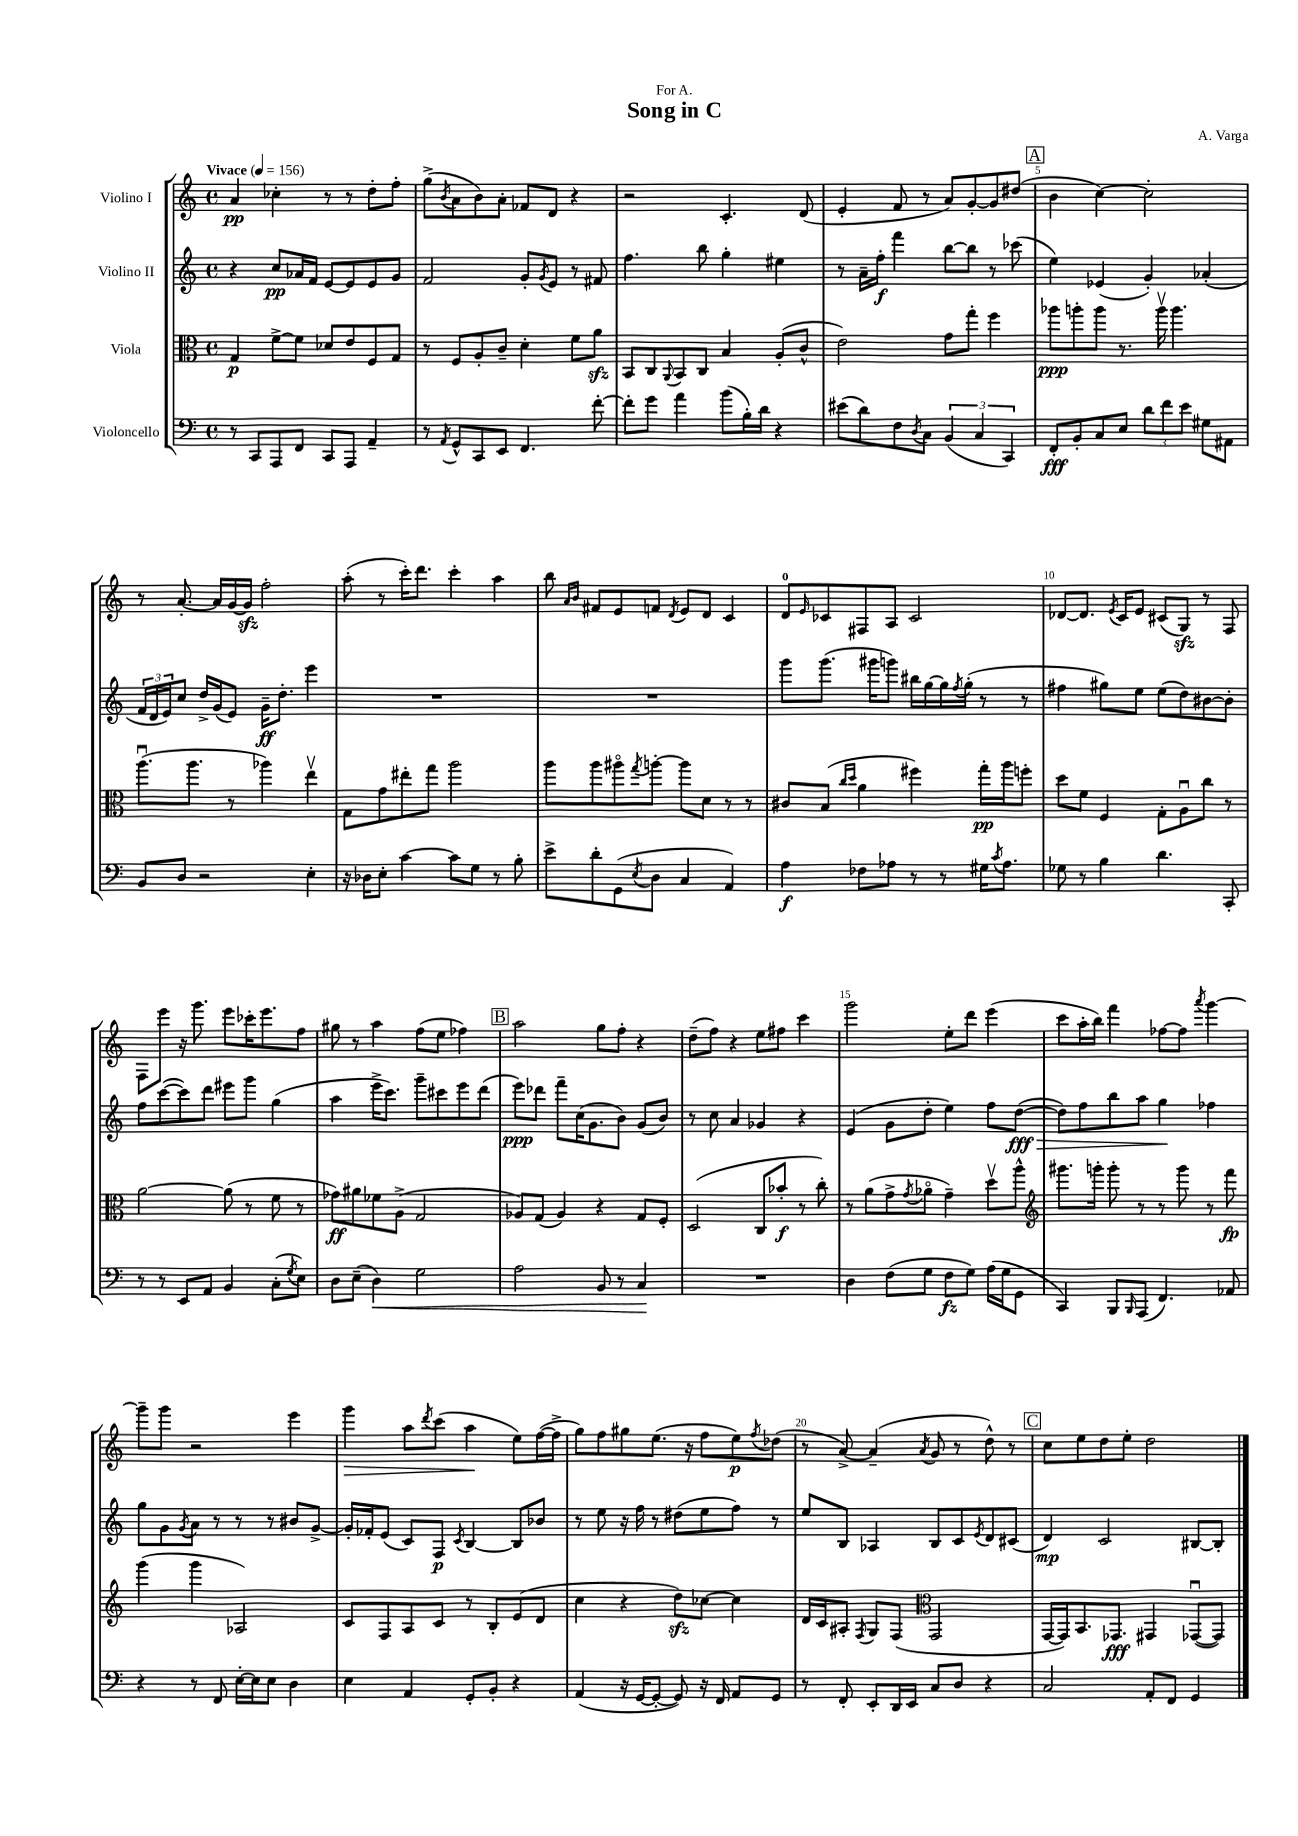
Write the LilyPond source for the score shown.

\header { title = "Song in C" composer = "A. Varga" dedication = "For A." }
<<
\new StaffGroup <<
\new Staff = "s0" \with { instrumentName = "Violino I" } {
    \clef treble \key c \major \defaultTimeSignature \time 4/4 \tempo "Vivace" 4 = 156
    a'4\pp ces''4-. r8 r8 d''8-. f''8-. |
    g''8->( \acciaccatura { b'8 } a'8 b'8) a'8-. fes'8 d'8 r4 |
    r2 c'4.-. d'8( |
    e'4-. f'8 r8 a'8) g'8~-. g'8 dis''8( |
    \mark \markup { \box "A" } b'4 c''4~) c''2-. |
    r8 a'8.~-. a'16 g'16~ g'16\sfz f''2-. |
    a''8-.( r8 c'''16-.) d'''8. c'''4-. a''4 |
    b''8 \grace { a'16 b'16 } fis'8 e'8 f'8 \acciaccatura { d'8 } e'8 d'8 c'4 |
    d'8-0 \grace { e'16 } ces'8 fis8 a8 ces'2 |
    des'8~ des'8. \acciaccatura { e'8 } c'16 e'8 cis'8( g8\sfz) r8 f8 |
    f8 e'''8 r16 g'''8. e'''8 ces'''16-. e'''8. f''8 |
    gis''8 r8 a''4 f''8( e''8 fes''4) |
    \mark \markup { \box "B" } a''2 g''8 f''8-. r4 |
    d''8--( f''8) r4 e''8 fis''8 c'''4 |
    g'''2 e''8-. d'''8 e'''4( |
    c'''8 a''16-. b''16) f'''4 fes''8~ fes''8 \acciaccatura { a'''8 } g'''4~ |
    g'''8-- g'''8 r2 e'''4 |
    g'''4\> a''8 \acciaccatura { d'''8 } c'''8( a''4\! e''8) f''16~( f''16-> |
    g''8) f''8 gis''8 e''8.( r16 f''8 e''8\p) \acciaccatura { f''8 } des''8( |
    r8 a'8~->) a'4--( \acciaccatura { a'8 } g'8 r8 d''8-^) r8 |
    \mark \markup { \box "C" } c''8 e''8 d''8 e''8-. d''2 \bar "|." |
}
\new Staff = "s1" \with { instrumentName = "Violino II" } {
    \clef treble \key c \major \defaultTimeSignature \time 4/4
    r4 c''8\pp aes'16 f'16 e'8~ e'8 e'8 g'8 |
    f'2 g'8-. \acciaccatura { g'8 } e'8 r8 fis'8 |
    f''4. b''8 g''4-. eis''4 |
    r8 a'16-- f''16-.\f f'''4 b''8~ b''8 r8 ces'''8( |
    \mark \markup { \box "A" } e''4) ees'4( g'4-.) aes'4-.( |
    \tuplet 3/2 { f'16 d'16 e'16) } c''8 d''16-> g'16( e'8) g'16--\ff d''8.-. e'''4 |
    R1 |
    R1 |
    g'''8 g'''8.( gis'''16 g'''8) bis''16 g''16~ g''16 \acciaccatura { f''8 } g''16-.( r8 r8 |
    fis''4 gis''8) e''8 e''8( d''8) bis'8~ bis'8-. |
    f''8 c'''8~( c'''8) d'''8 eis'''8 g'''8 g''4( |
    a''4 e'''16-> c'''8.) g'''8-- cis'''8 e'''8 d'''8( |
    \mark \markup { \box "B" } e'''8\ppp) des'''8 f'''8-- c''16( g'8. b'8) g'8( b'8) |
    r8 c''8 a'4 ges'4 r4 |
    e'4( g'8 d''8-. e''4) f''8 d''8~\fff\>( |
    d''8) f''8 b''8 a''8 g''4\! fes''4 |
    g''8 g'8 \acciaccatura { g'8 } a'8 r8 r8 r8 bis'8 g'8~-> |
    g'16-. fes'16-. e'8( c'8) f8\p \acciaccatura { c'8 } b4~ b8 bes'8 |
    r8 e''8 r16 f''16 r8 dis''8( e''8 f''8) r8 |
    e''8 b8 aes4 b8 c'8 \acciaccatura { e'8 } d'8 cis'8( |
    \mark \markup { \box "C" } d'4\mp) c'2 bis8~ bis8-. \bar "|." |
}
\new Staff = "s2" \with { instrumentName = "Viola" } {
    \clef alto \key c \major \defaultTimeSignature \time 4/4
    g4\p f'8~-> f'8 des'8 e'8 f8 g8 |
    r8 f8 a8-. c'8-- d'4-. f'8 a'8\sfz |
    b,8 c8 \appoggiatura { a,8 } b,8 c8 b4 a8-.( c'8-^ |
    e'2) g'8 g''8-. f''4 |
    \mark \markup { \box "A" } aes''8\ppp a''8-. a''8 r8. a''16\upbow a''4. |
    a''8.\downbow( a''8. r8 aes''4) e''4\upbow |
    g8 g'8 eis''8-. g''8 a''2 |
    a''8 a''8 ais''8\flageolet \acciaccatura { g''8 } a''8~-. a''8 d'8 r8 r8 |
    cis'8 b8( \grace { c''16 d''16 } a'4 fis''4) g''16-.\pp a''16 f''8-. |
    d''8 f'8 f4 g8-. a8\downbow c''8 r8 |
    a'2~ a'8( r8 f'8 r8 |
    ges'8\ff) ais'8 fes'8 a8->( g2 |
    \mark \markup { \box "B" } aes8) g8( aes4) r4 g8 f8-. |
    d2( c8 bes'8-.\f r8 c''8-.) |
    r8 a'8( g'8-> \acciaccatura { g'8 } aes'8\flageolet g'4--) d''8\upbow a''8-^ |
    \clef treble gis'''8. g'''16-. g'''8-. r8 r8 g'''8 r8 f'''8\fp |
    g'''4( g'''4 aes2) |
    c'8 f8 a8 c'8 r8 b8-. e'8( d'8 |
    c''4 r4 d''8\sfz) ces''8~ ces''4 |
    d'16 c'16 ais8-. \acciaccatura { f8 } g8 f8( \clef alto g,2 |
    \mark \markup { \box "C" } g,16~ g,16) b,8. ges,8.\fff gis,4 ges,8~\downbow( ges,8) \bar "|." |
}
\new Staff = "s3" \with { instrumentName = "Violoncello" } {
    \clef bass \key c \major \defaultTimeSignature \time 4/4
    r8 c,8 a,,8 f,8 c,8 a,,8 a,4-- |
    r8 \acciaccatura { a,8 } g,8-^ c,8 e,8 f,4. f'8~-. |
    f'8-. g'8 a'4 b'8( b16-.) d'16 r4 |
    eis'8( d'8) f8 \acciaccatura { d8 } c8 \tuplet 3/2 { b,4( c4 c,4) } |
    \mark \markup { \box "A" } f,8-.\fff b,8-. c8 e8 \tuplet 3/2 { d'8 f'8 e'8 } gis8 ais,8 |
    b,8 d8 r2 e4-. |
    r16 des16 e8-. c'4~ c'8 g8 r8 b8-. |
    e'8-> d'8-. g,8( \acciaccatura { e8 } d8 c4 a,4) |
    a4\f fes8 aes8 r8 r8 gis16 \acciaccatura { c'8 } aes8. |
    ges8 r8 b4 d'4. c,8-. |
    r8 r8 e,8 a,8 b,4 c8-.( \acciaccatura { g8 } e8) |
    d8 e8--( d4\<) g2 |
    \mark \markup { \box "B" } a2 b,8 r8 c4\! |
    R1 |
    d4 f8( g8 f8\fz g8) a16( g16 g,8 |
    c,4) b,,8 \grace { b,,16 } a,,8( f,4.) aes,8 |
    r4 r8 f,8 e16~-. e16 e8 d4 |
    e4 a,4 g,8-. b,8-. r4 |
    a,4( r16 g,16~ g,8~-. g,8) r16 f,16 a,8 g,8 |
    r8 f,8-. e,8-. d,16 e,16 c8 d8 r4 |
    \mark \markup { \box "C" } c2 a,8-. f,8 g,4 \bar "|." |
}
>>
>>
\layout { \context { \Score \override BarNumber.break-visibility = ##(#f #t #t) barNumberVisibility = #(every-nth-bar-number-visible 5) } }
